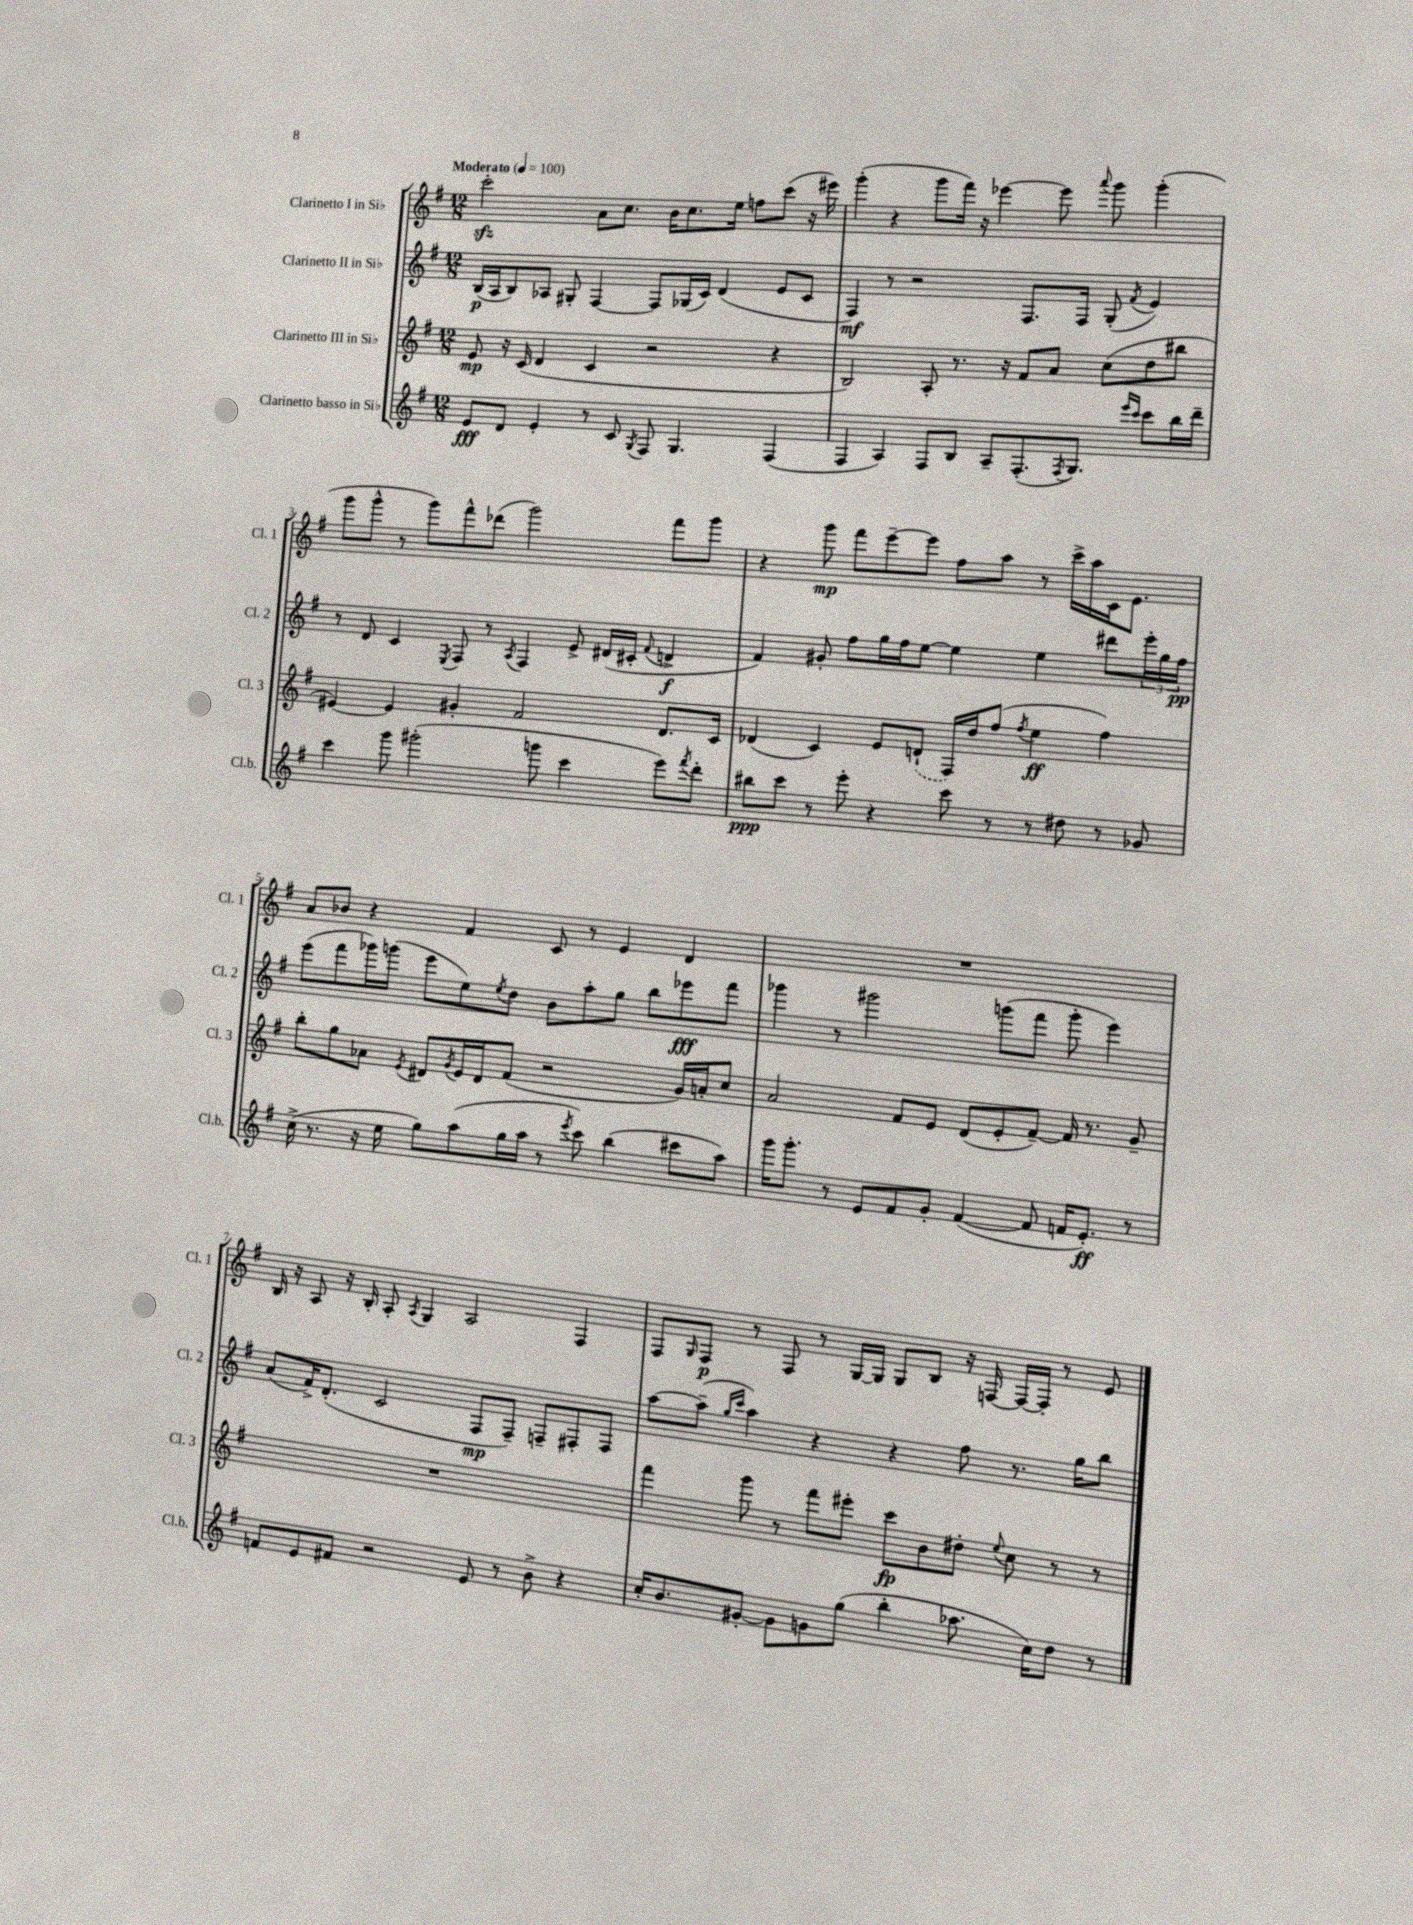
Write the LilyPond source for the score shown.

<<
\new StaffGroup <<
\new Staff = "s0" \with { instrumentName = "Clarinetto I in Sib" shortInstrumentName = "Cl. 1" } {
    \clef treble \key g \major \numericTimeSignature \time 12/8 \tempo "Moderato" 4 = 100
    c'''2-.\sfz a'8 c''8. b'16 c''8. e''16 f''8 c'''8( r16 eis'''16) |
    g'''4-.( r4 g'''8 fis'''16) r16 ees'''4~ ees'''8 \appoggiatura { a'''8 } g'''8 g'''4-.( |
    g'''8 g'''8-^ r8 g'''8) fis'''8-^ des'''8( g'''2) fis'''8 g'''8 |
    r4 g'''8\mp fis'''8 e'''8~-- e'''8 fis''8 a''8 r8 c'''16-> a''16 c'16 e'8. |
    a'8 bes'8 r4 fis'4 c'8 r8 e'4 d'4 |
    R1. |
    b16 r16 a8 r16 b16-. a8-. \acciaccatura { a8 } g4 a2 fis4 |
    fis8 \grace { g16 } fis8\p r8 fis8 r8 g16~ g16 g8 b8 r16 f16~ f16~ f16-. r8 e'8 \bar "|." |
}
\new Staff = "s1" \with { instrumentName = "Clarinetto II in Sib" shortInstrumentName = "Cl. 2" } {
    \clef treble \key g \major \numericTimeSignature \time 12/8
    b16\p( a16 b8) aes8 gis8-. fis4~ fis8 ges16( c'16) d'4( e'8 c'8 |
    fis4\mf) r8 r2 fis8. fis16 g8-.( \acciaccatura { fis'8 } e'4) |
    r8 d'8 c'4 \acciaccatura { e8 } fis8 r8 \acciaccatura { a8 } fis4 e'8-> dis'16( cis'16-. \appoggiatura { fis'8 } d'4->\f |
    fis'4) gis'8-. fis''8 g''16 fis''16 e''8~ e''4 e''4 dis'''8 \tuplet 3/2 { e'''16-. g''16 fis''16\pp } |
    e'''8( fis'''8 ges'''16) g'''16( e'''8 e''8) \acciaccatura { e''8 } d''8 b'8 a''8-. g''8 b''8 ees'''8\fff fis'''8 |
    ges'''4 r8 gis'''2 g'''8( fis'''8 g'''8-. e'''4) |
    a'8( fis'16->) d'8.-.( c'2 fis8\mp fis8--) f8-- fis8-. fis8 |
    a''8~ a''8--( \grace { g''16 c'''16 } a''4) r4 r4 fis''8 r8. g''16 b''8 \bar "|." |
}
\new Staff = "s2" \with { instrumentName = "Clarinetto III in Sib" shortInstrumentName = "Cl. 3" } {
    \clef treble \key g \major \numericTimeSignature \time 12/8
    e'8\mp r16 c'16( d'4 c'4 r2 r4 |
    b2) a8-. r8. r16 fis'8 a'8 c''8( d''8 bis''8 |
    eis'4~) eis'4 gis'4-. fis'2 d'8. c'16 |
    des'4( c'4) e'8 \once \slurDashed d'8-!( fis16) d''16 fis''8( \acciaccatura { fis''8 } e''4\ff fis''4) |
    b''8-. g''8 aes'8 \acciaccatura { e'8 } dis'8 \acciaccatura { g'8 } e'16 dis'16 fis'8( r2 g'16) a'16-. c''8 |
    a'2 fis'8 e'8 d'8( e'8-. fis'8~--) fis'16 r8. g'8-- |
    R1. |
    fis'''4 g'''8 r8 fis'''8 eis'''8-. c'''8\fp b'8 dis''8-. \appoggiatura { e''8 } c''8 r8 r8 \bar "|." |
}
\new Staff = "s3" \with { instrumentName = "Clarinetto basso in Sib" shortInstrumentName = "Cl.b." } {
    \clef treble \key g \major \numericTimeSignature \time 12/8
    e'8\fff d'8 e'4-. r8 c'8 \acciaccatura { g8 } fis8 g4. fis4( |
    fis4 a4) fis8 b8 a8-- fis8.-.( \acciaccatura { fis8 } g8.) \grace { e'''16 c'''16 } c'''8 b''16 d'''16-- |
    c'''4 g'''8 gis'''2-.( g'''8 c'''4 e'''8) \acciaccatura { fis'''8 } d'''8-. |
    bis''8\ppp c'''8 r8 e'''8-. r4 c'''8 r8 r8 dis''8 r8 ges'8 |
    c''16->( r8. r16 e''16 g''8) a''8( g''16 a''16 r8 \acciaccatura { e'''8 } c'''8) b''4( cis'''8 a''8) |
    g'''16 g'''8.-. r8 e'8 fis'8 g'8-. fis'4~( fis'8 f'16 e'8.-.\ff) r8 |
    f'8 e'8 fis'8 r2 e'8 r8 b'8-> r4 |
    c''16-. b'8. gis'8~-. gis'8 g'8 g''8( b''4-. aes''8. c''16) d''8 r8 \bar "|." |
}
>>
>>
